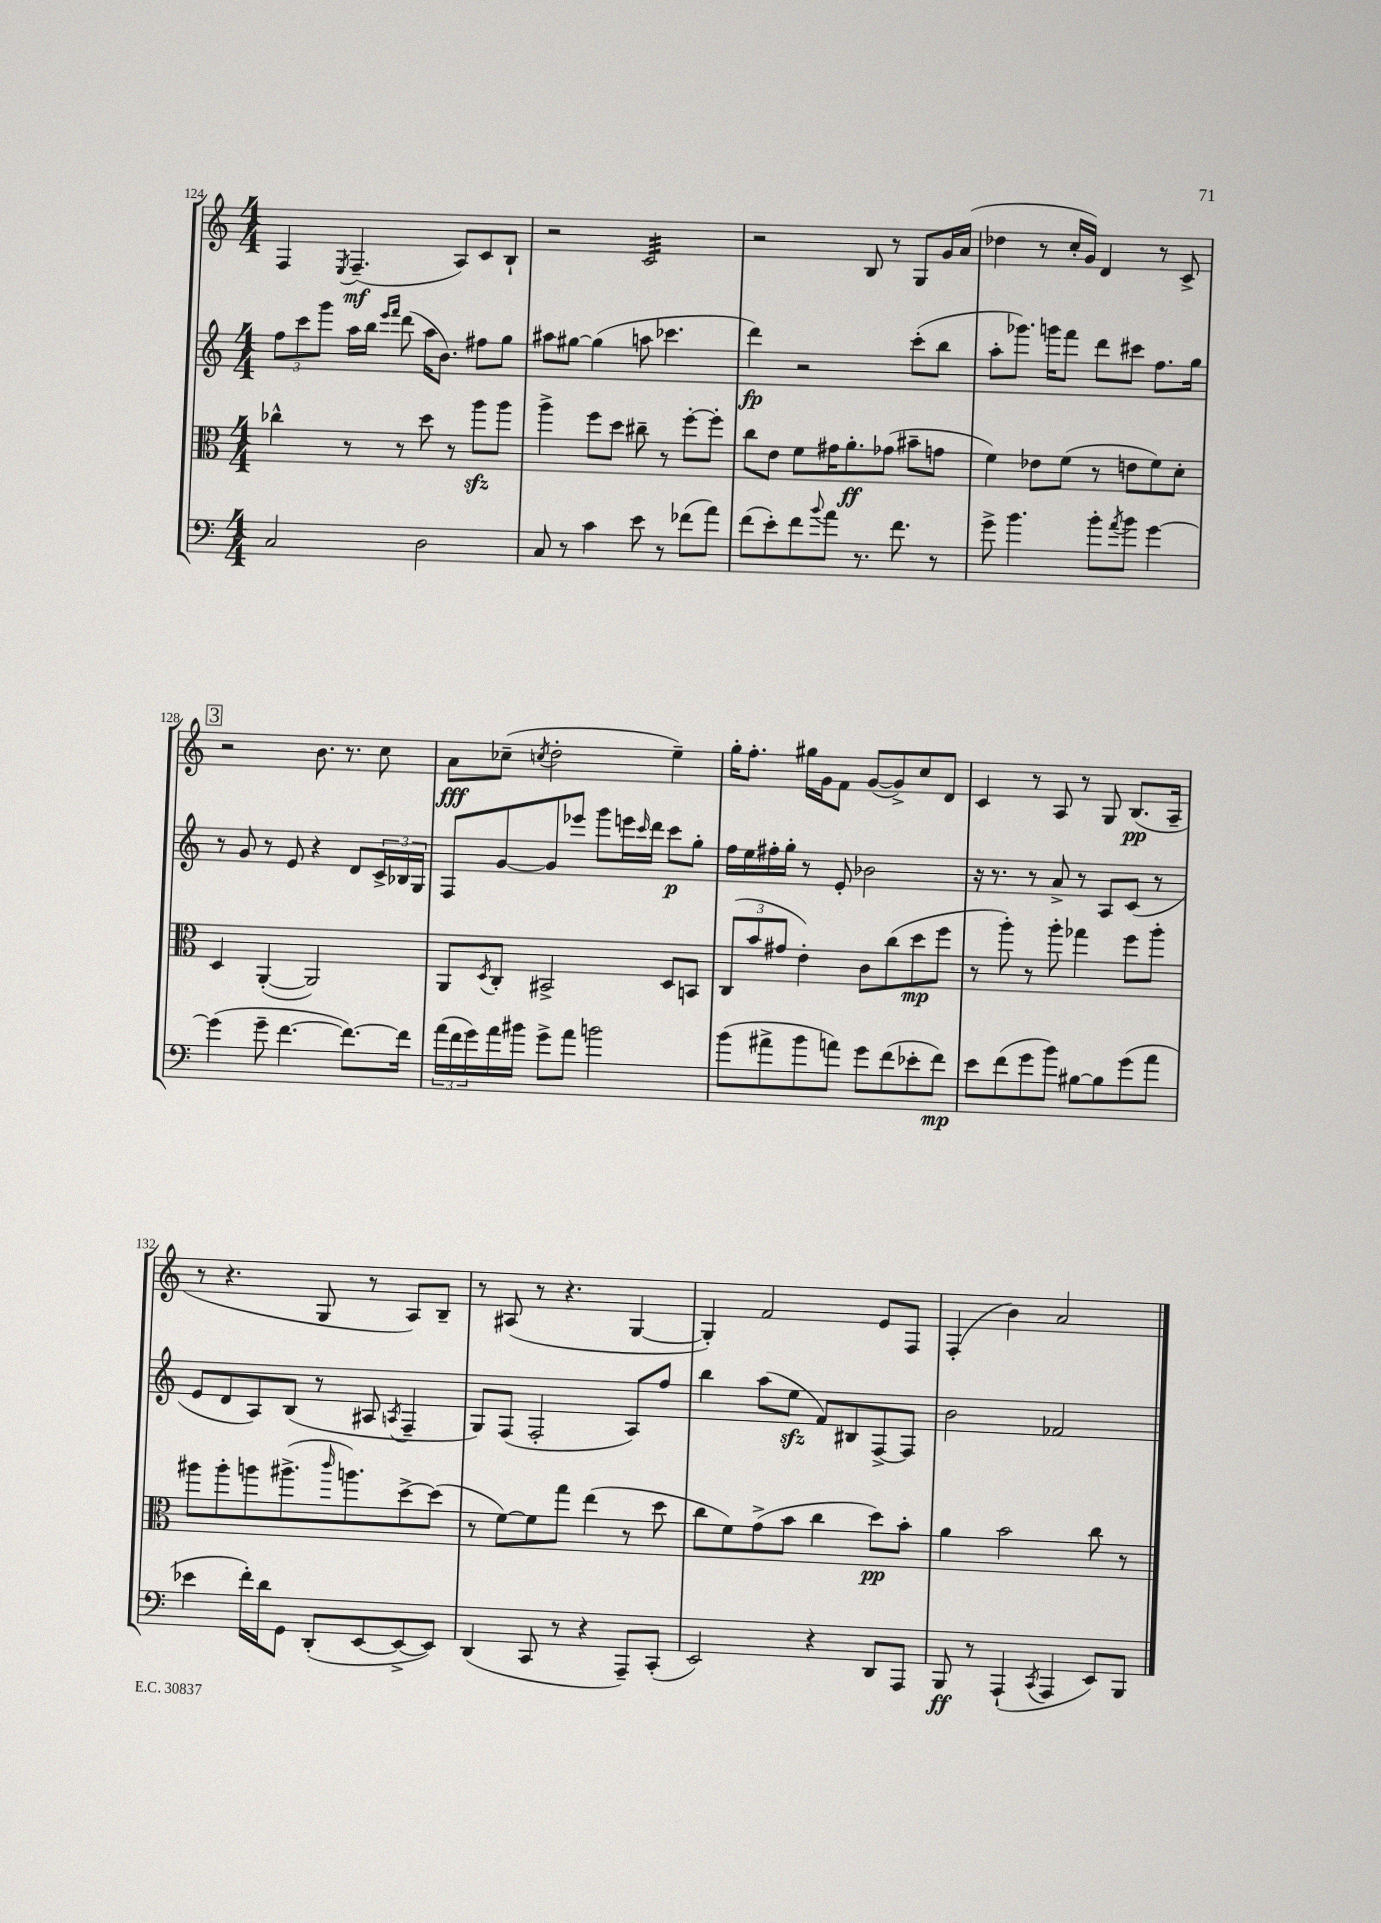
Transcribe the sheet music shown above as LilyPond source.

<<
\new StaffGroup <<
\new Staff = "s0" {
    \clef treble \key c \major \numericTimeSignature \time 4/4
    f4 \acciaccatura { e8 } f4.--\mf( a8) c'8 b8-! |
    r2 c'2:32 |
    r2 b8 r8 g8 g'16 a'16( |
    des''4 r8 c''16-. g'16) d'4 r8 c'8-> |
    \mark \markup { \box "3" } r2 b'8. r8. c''8 |
    a'8\fff ces''8--( \acciaccatura { c''8 } d''2-. e''4--) |
    g''16-. f''8.-. gis''16 g'16 f'8 g'8~( g'8->) c''8 d'8 |
    c'4 r8 a8 r8 g8 b8.\pp( a16-- |
    r8 r4. g8 r8 a8) b8-- |
    r8 ais8( r8 r4. g4~ |
    g4-.) f'2 e'8 f8 |
    f4-.( b'4) a'2 \bar "|." |
}
\new Staff = "s1" {
    \clef treble \key c \major \numericTimeSignature \time 4/4
    \tuplet 3/2 { f''8 c'''8 g'''8 } a''16 b''16 \grace { e'''16 f'''16 } d'''8( a''16 b'8.) fis''8 g''8 |
    ais''8 gis''8~ gis''4( a''8 ces'''4. |
    d'''4\fp) r2 c'''8-.( b''8 |
    a''8-. ges'''8.) g'''16 f'''8 d'''8 cis'''8 f''8. g''16 |
    \mark \markup { \box "3" } r8 g'8 r8 e'8 r4 d'8 \tuplet 3/2 { c'16-> bes16 g16 } |
    f8 g'8~ g'8 ees'''8 g'''8 e'''16 \grace { c'''16 } d'''16 c'''8\p g''8-. |
    f''16 e''16 fis''16-. g''16-. r8 e'8-. bes'2 |
    r16 r8. r8 a'8-> r8 a8 c'8( r8 |
    e'8 d'8 a8) b8( r8 ais8 \acciaccatura { a8 } f4-- |
    g8) f8( f2-. a8) f''8 |
    b''4 a''8( e''8\sfz f'8) bis8 f8~-> f8 |
    b'2 fes'2 \bar "|." |
}
\new Staff = "s2" {
    \clef alto \key c \major \numericTimeSignature \time 4/4
    ces''4-^ r8 r8 d''8 r8 a''8\sfz a''8 |
    a''4-> f''8 d''8 cis''8-- r8 f''8~-. f''8-. |
    c''8 e'8 f'8 gis'16 a'8.-.\ff ges'8( bis'8-- g'8 |
    f'4) ees'8 f'8( r8 e'8 f'8) d'8-. |
    \mark \markup { \box "3" } d4 a,4~-.( a,2) |
    a,8 \acciaccatura { d8 } c8-. bis,2-> d8 b,8 |
    \tuplet 3/2 { c8( b'8 gis'8 } e'4-.) c'8 c''8( d''8\mp f''8 |
    r8 a''8-.) r8 a''8-. ges''4 f''8 a''8-. |
    ais''8 ais''8-. a''8 ais''8.->( \grace { c'''16 } a''8.) d''8~-> d''8( |
    r8 f'8~) f'8 g''8 e''4( r8 d''8 |
    c''8 f'8) g'8->( b'8 c''4 d''8\pp) b'8-. |
    a'4 b'2 c''8 r8 \bar "|." |
}
\new Staff = "s3" {
    \clef bass \key c \major \numericTimeSignature \time 4/4
    c2 d2 |
    c8 r8 c'4 e'8 r8 fes'8( a'8) |
    f'8( e'8-.) f'8 \appoggiatura { b'8 } a'8 r8. f'8. r8 |
    g'8-> b'4. b'8-. \acciaccatura { a'8 } b'8 g'4~ |
    \mark \markup { \box "3" } g'4( g'8-- f'4.~ f'8.~) f'16 |
    \tuplet 3/2 { a'16( f'16 g'16) } a'16 bis'16 g'8-> a'8 b'2 |
    b'8( ais'8-> b'8 a'8) g'8 f'8( ees'8-. f'8\mp) |
    e'8 f'8( g'8 b'8) bis8~ bis8 g'8( a'8 |
    ees'4 f'16-.) d'16 g,8 d,8-.( e,8~ e,8~-> e,8) |
    d,4( c,8 r8 r4 a,,8--) c,8-.( |
    e,2) r4 d,8 a,,8 |
    b,,8\ff r8 a,,4-!( \acciaccatura { c,8 } a,,4 e,8) b,,8 \bar "|." |
}
>>
>>
\layout { \context { \Score currentBarNumber = #124 } }
